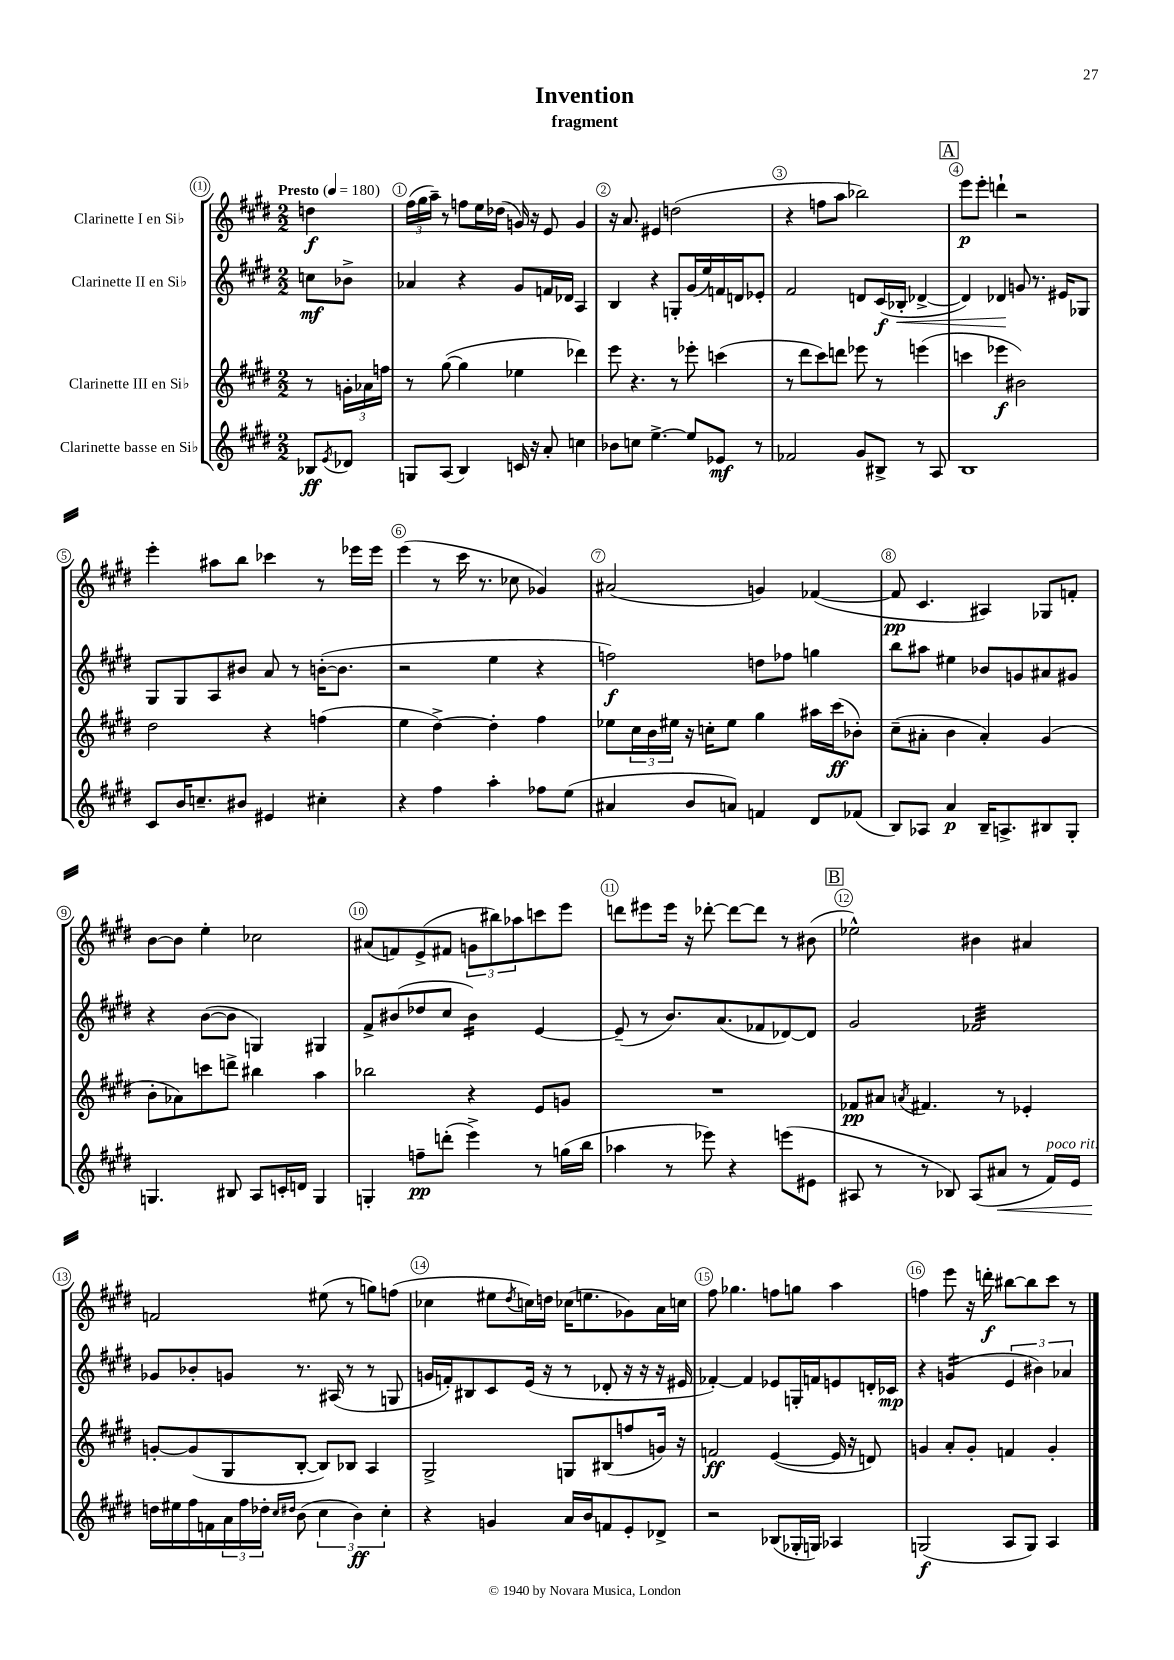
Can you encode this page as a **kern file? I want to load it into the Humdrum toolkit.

**kern	**kern	**kern	**kern
*staff4	*staff3	*staff2	*staff1
*clefG2	*clefG2	*clefG2	*clefG2
*k[f#c#g#d#]	*k[f#c#g#d#]	*k[f#c#g#d#]	*k[f#c#g#d#]
*M2/2	*M2/2	*M2/2	*M2/2
*MM180	*MM180	*MM180	*MM180
8B-	8r	8cc	4dd
8qe	.	.	.
8d-	24g'	8b-^	.
.	24a-	.	.
.	24ff	.	.
=	=	=	=
8G	8r	4a-	(24ff#
.	.	.	24gg#
.	.	.	24aa~)
(8A	([8gg#	.	8r
4B)	4gg#]	4r	8ff
.	.	.	16ee
.	.	.	(16dd-
16c	4ee-	8g#	16g)
16r	.	.	16r
8a'	.	16f	8e
.	.	16d-	.
4cc	4ddd-)	4A	4g
=	=	=	=
8b-	8eee	4B	16r
.	.	.	8.a
8cc	4.r	.	.
[4.ee^	.	4r	4e#
.	8r	8G'	(2dd
8ee]	8eee-'	(16g#	.
.	.	16ee)	.
8e-	(4ccc	16f	.
.	.	16d	.
8r	.	8e-'	.
=	=	=	=
2f-	8r	2f#	4r
.	8ddd#	.	.
.	8ccc#)	.	8ff
.	8ddd	.	8aa
8g#	8eee-	8d	2bb-)
8B#^	8r	(16c#	.
.	.	16B-'	.
8r	(4eee	[4d-^	.
8A	.	.	.
=	=	=	=
1B	4ccc	4d-])	8eee
.	.	.	8eee'
.	4eee-	4d-	4ddd`
.	2b#)	8g	2r
.	.	8.r	.
.	.	16e#	.
.	.	8G-	.
=	=	=	=
8c#	2dd#	8G#	4eee'
16b	.	8G#	.
8.cc~	.	.	.
.	.	8A	8aa#
8b#	.	8b#	8bb
4e#	4r	8a	4ccc-
.	.	8r	.
4cc#'	(4ff	([16b'	8r
.	.	8.b]	.
.	.	.	16eee-
.	.	.	16eee-
=	=	=	=
4r	4ee	2r	(4eee
4ff#	[4dd#^)	.	8r
.	.	.	16ccc#
.	.	.	8.r
4aa'	4dd#']	4ee	.
.	.	.	8cc-
8ff-	4ff#	4r	4g-)
(8ee	.	.	.
=	=	=	=
4a#	8ee-	2ff)	(2a#
.	24cc#	.	.
.	24b	.	.
.	24ee#	.	.
8b	16r	.	.
.	16cc'	.	.
8a)	8ee#	.	.
4f	4gg#	8dd	4g)
.	.	8ff-	.
8d#	16aa#	4gg	([4f-
.	(16ccc#	.	.
(8f-	8b-')	.	.
=	=	=	=
8B)	(8cc#~	8bb	8f-]
8A-	8a#'	8aa#	4.c#
4a	4b	4ee#	.
16B~	4a#')	8b-	4A#)
8.A^	.	.	.
.	.	8g	.
8B#	(4g#	8a#	8G-
8G#'	.	8g#	8f'
=	=	=	=
4.G	8b'	4r	[8b
.	8a-)	.	8b]
.	8ccc	([8b	4ee'
8B#	8ddd^	8b]	.
8A	4bb#	4G)	2cc-
16c'	.	.	.
16d	.	.	.
4G	4aa	4G#	.
=	=	=	=
4G'	2bb-	8f#^	(8a#
.	.	(8b#	8f)
8ff~	.	8dd-	(8e^
(8ddd'	.	8cc#	8f#
4eee^)	4r	4b#)	12g
.	.	.	12bb#)
.	.	.	12aa-
8r	8e	[4e	8ccc
(16gg	8g	.	8eee
16bb	.	.	.
=	=	=	=
4aa-	1r	(8e~]	8ddd
.	.	8r	8eee#
8r	.	8.b)	16eee#
.	.	.	16r
8eee-)	.	.	[8ddd-'
.	.	(8.a	.
4r	.	.	8ddd-_
.	.	8f-	8ddd-]
(8eee	.	[8d-)	8r
8e#	.	8d-]	(8b#
=	=	=	=
8A#	8f-	2g#	2ee-^^)
8r	8a#	.	.
.	8qa	.	.
8r	4.f#	.	.
8B-)	.	.	.
(8A#	.	2f-	4b#
8a#	8r	.	.
8r	4e-'	.	4a#
16f#)	.	.	.
16e	.	.	.
=	=	=	=
16dd	[8g'	8g-	2f
16ee#	.	.	.
16ff#	(8g]	8b-'	.
16f	.	.	.
24a	8G#	8g	.
24ff#	.	.	.
24dd-'	.	.	.
16qqcc#	.	.	.
16qqdd#	.	.	.
(8b	[8B'	8.r	.
6cc#	8B])	.	(8ee#
.	.	(16A#	.
.	8B-	8r	8r
6b)	.	.	.
.	4A	8r	8gg)
6cc#'	.	.	.
.	.	8G	(8ff
=	=	=	=
4r	2G#^	16g	4cc-
.	.	16f')	.
.	.	8B#	.
4g	.	8c#	8ee#
.	.	.	8qdd#
.	.	(16e	16cc)
.	.	16r	16dd
16a	8G	8r	(16cc-
16b	.	.	8.ee
8f	(8B#	8d-'	.
8e'	8ff	16r	8g-)
.	.	16r	.
8d-^	16g)	16r	16a
.	16r	16e#	16cc
=	=	=	=
2r	2f	[4f-')	8ff#
.	.	.	4.gg-
.	.	4f-]	.
(8B-	([4e	8e-	8ff
16G-'	.	16G'	8gg
16G)	.	16f	.
4A-	16e]	8e	4aa
.	16r	.	.
.	8d)	16d'	.
.	.	16c-	.
=	=	=	=
(2G	4g	4r	4ff
.	8a'	(4g	8eee
.	8g'	.	16r
.	.	.	16ddd'
8A	4f	6e	[8bb#
8G)	.	.	8bb#]
.	.	6b#)	.
4A	4g'	.	8ccc#
.	.	6a-	.
.	.	.	8r
==	==	==	==
*-	*-	*-	*-
